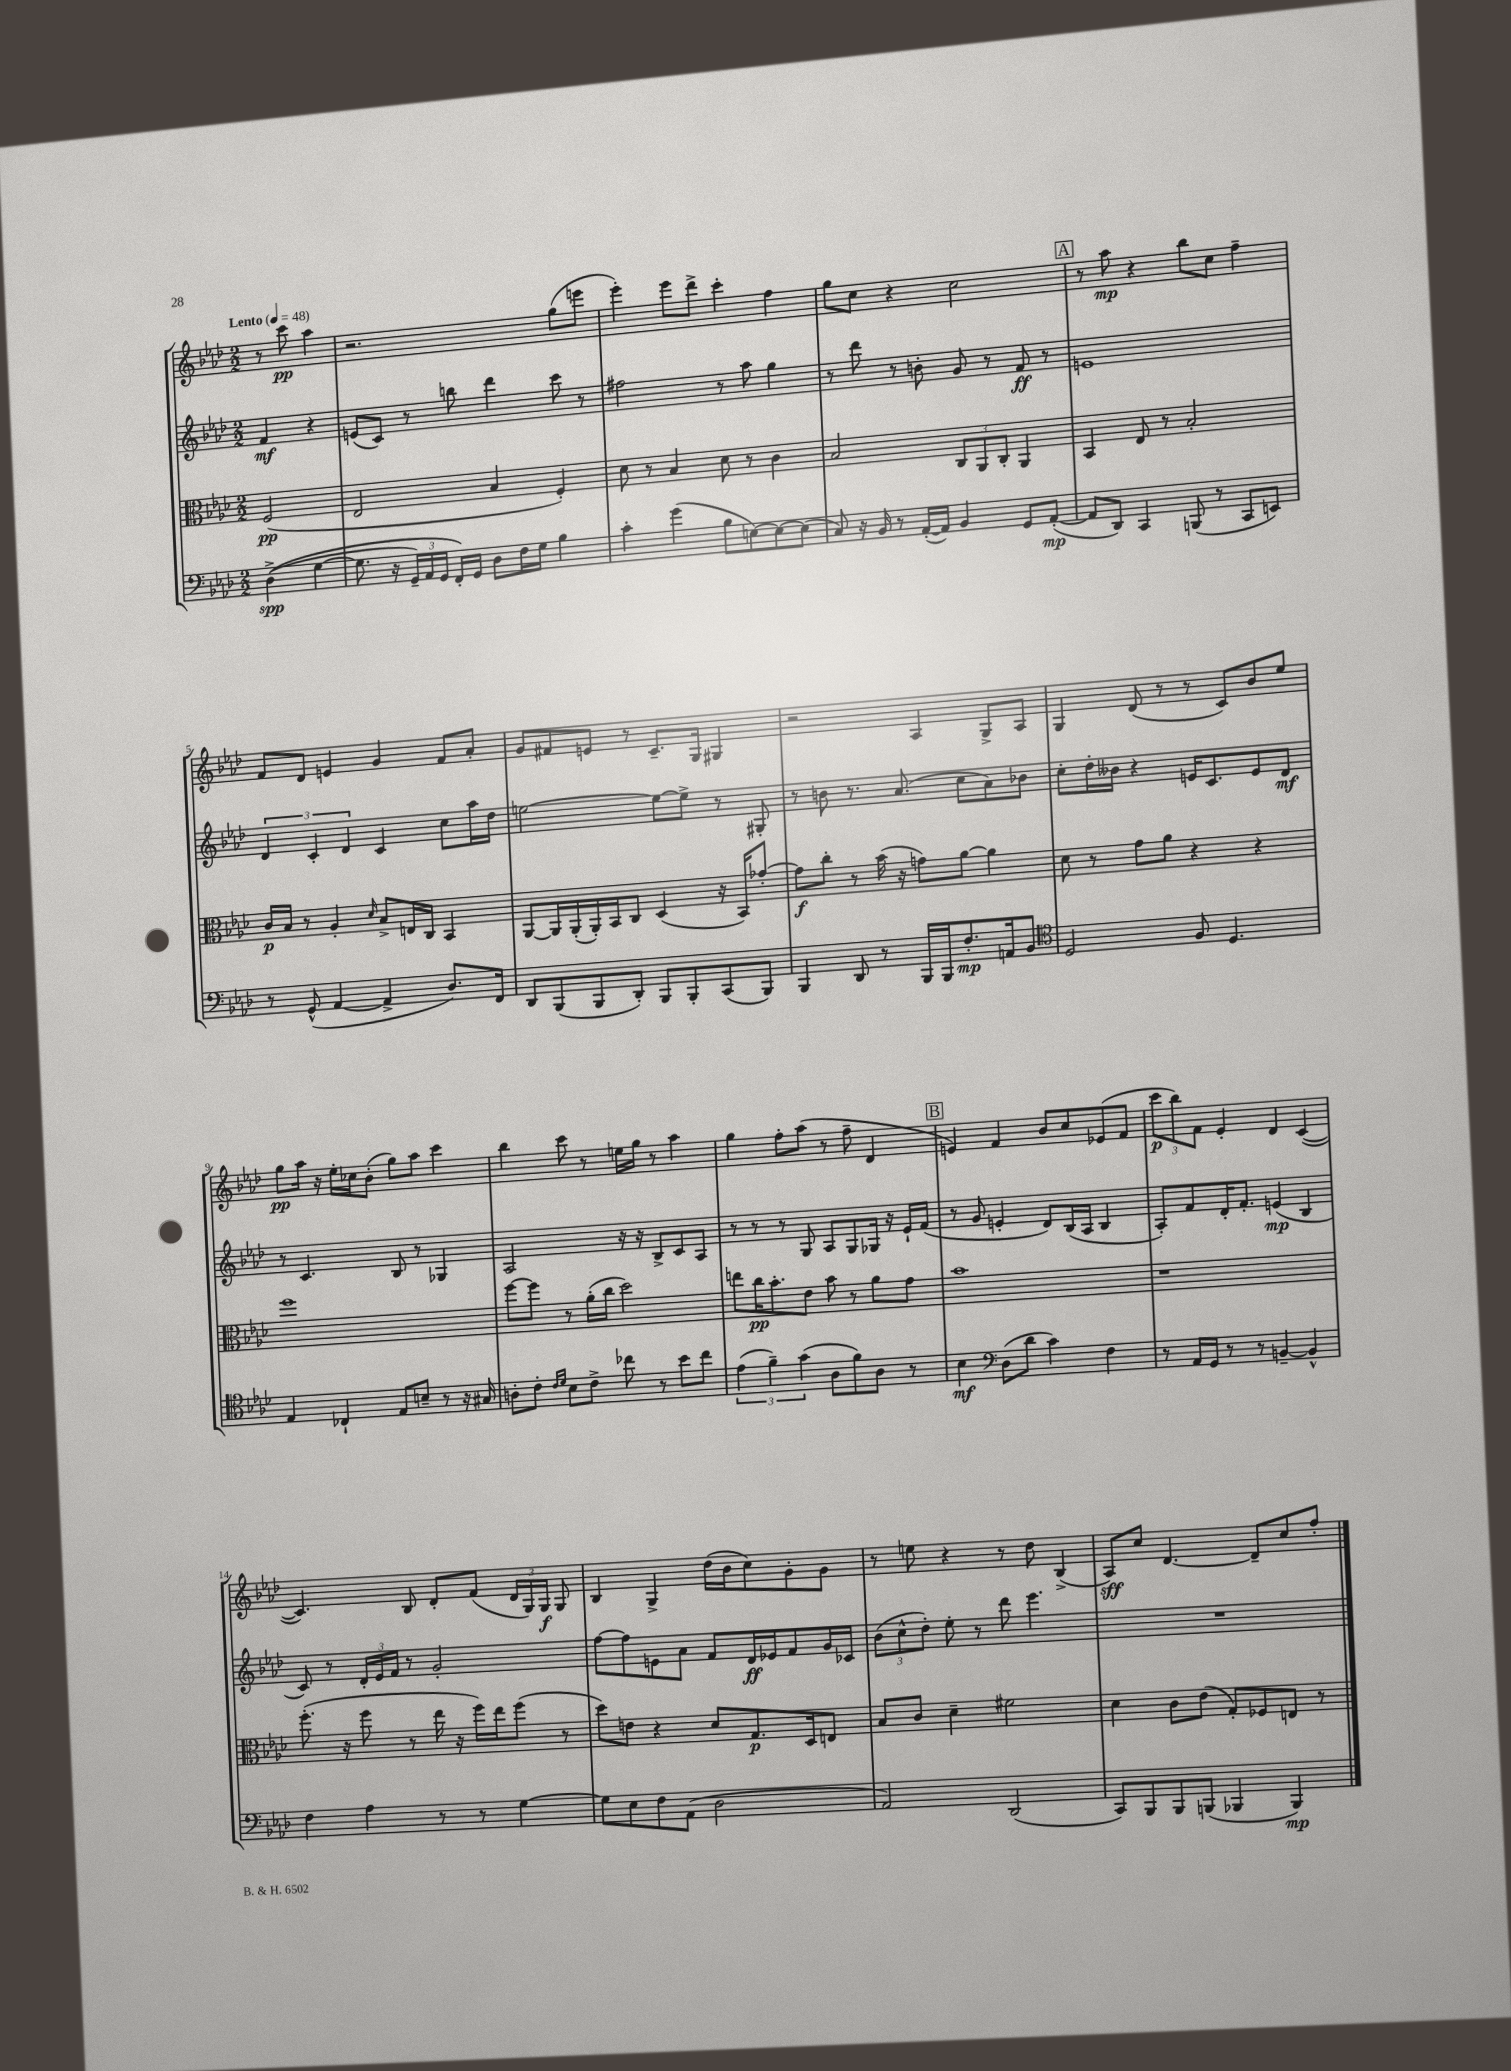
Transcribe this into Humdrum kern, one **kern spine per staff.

**kern	**dynam	**kern	**dynam	**kern	**dynam	**kern	**dynam
*part4	*part4	*part3	*part3	*part2	*part2	*part1	*part1
*staff4	*staff4	*staff3	*staff3	*staff2	*staff2	*staff1	*staff1
*clefF4	*	*clefC3	*	*clefG2	*	*clefG2	*
*k[b-e-a-d-]	*	*k[b-e-a-d-]	*	*k[b-e-a-d-]	*	*k[b-e-a-d-]	*
*M2/2	*	*M2/2	*	*M2/2	*	*M2/2	*
*MM48	*	*MM48	*	*MM48	*	*MM48	*
=	=	=	=	=	=	=	=
!	!	!	!	!	!	!LO:TX:a:B:t=Lento	!
((4D-^\	spp	(2F/	pp	4f/	mf	8r	.
.	.	.	.	.	.	8ccc\	pp
[4G\	.	.	.	4r	.	4aa-\	.
=1	=1	=1	=1	=1	=1	=1	=1
8.G\]	.	2E-/	.	(8en/L	.	2.r	.
.	.	.	.	8c/J)	.	.	.
16r	.	.	.	.	.	.	.
24GG~/LL)	.	.	.	8r	.	.	.
24AA-/	.	.	.	.	.	.	.
24GG/JJ	.	.	.	.	.	.	.
16FF'/LL)	.	.	.	8bbn\	.	.	.
16GG/JJ	.	.	.	.	.	.	.
8D-\L	.	4B-/	.	4ddd-\	.	.	.
16F\L	.	.	.	.	.	.	.
16G\JJ	.	.	.	.	.	.	.
4B-\	.	4F'/)	.	8ccc\	.	(8gg\L	.
.	.	.	.	8r	.	8eeen\J	.
=2	=2	=2	=2	=2	=2	=2	=2
4c'\	.	8d-\	.	2ff#X\	.	4eee-'\)	.
.	.	8r	.	.	.	.	.
(4g\	.	4B-/	.	.	.	8eee-\L	.
.	.	.	.	.	.	8ddd-^\J	.
8B-\L	.	8d-\	.	8r	.	4ccc'\	.
[8En\)	.	8r	.	8aa-\	.	.	.
8E\_	.	4c\	.	4gg\	.	4ff\	.
(8E\J]	.	.	.	.	.	.	.
=3	=3	=3	=3	=3	=3	=3	=3
8C/)	.	2B-/	.	8r	.	8gg\L	.
16r	.	.	.	8ddd-\	.	8cc\J	.
16BB-/	.	.	.	.	.	.	.
8r	.	.	.	8r	.	4r	.
([16AA-'/LL	.	.	.	8bn'\	.	.	.
16AA-/JJ])	.	.	.	.	.	.	.
4BB-/	.	12C/L	.	8g/	.	2cc\	.
.	.	12AA-/	.	.	.	.	.
.	.	.	.	8r	.	.	.
.	.	12C'/J	.	.	.	.	.
8GG/L	.	4AA-/	.	8f/	ff	.	.
([8AA-'/J	mp	.	.	8r	.	.	.
!!LO:REH:place=s1:t=A
=4	=4	=4	=4	=4	=4	=4	=4
8AA-/L]	.	4BB-/	.	1en	.	8r	.
8DD-/J)	.	.	.	.	.	8aa-\	mp
4CC/	.	8E-/	.	.	.	4r	.
.	.	8r	.	.	.	.	.
(8BBBn/	.	2B-'/	.	.	.	8bb-\L	.
8r	.	.	.	.	.	8cc\J	.
8CC/L	.	.	.	.	.	4ff~\	.
8EEn/J)	.	.	.	.	.	.	.
!!LO:LB:g=z
=5	=5	=5	=5	=5	=5	=5	=5
8r	.	16c/LL	p	6d-/	.	8f/L	.
.	.	16B-/JJ	.	.	.	.	.
(8GG^^/	.	8r	.	.	.	8d-/J	.
.	.	.	.	6c'/	.	.	.
[4AA-/	.	4A-'/	.	.	.	4en/	.
.	.	.	.	6d-/	.	.	.
.	.	16qqd-/	.	.	.	.	.
4AA-^/]	.	8B-^/L	.	4c/	.	4g/	.
.	.	16En/L	.	.	.	.	.
.	.	16C/JJ	.	.	.	.	.
8.D-/L)	.	4BB-/	.	8cc\L	.	8f/L	.
.	.	.	.	16aa-\L	.	8a-'/J	.
16FF/Jk	.	.	.	16dd-\JJ	.	.	.
=6	=6	=6	=6	=6	=6	=6	=6
8DD-/L	.	[8AA-/L	.	[2een\	.	8g/L	.
(8BBB-/	.	16AA-/L]	.	.	.	8f#X/	.
.	.	(16AA-'/	.	.	.	.	.
8BBB-/	.	16AA-'/)	.	.	.	8en/J	.
.	.	16BB-/J	.	.	.	.	.
8DD-'/J)	.	8C/J	.	.	.	8r	.
8BBB-/L	.	(4D-/	.	8ee\L_	.	8.c~/L	.
8BBB-'/	.	.	.	8ee^\J]	.	.	.
.	.	.	.	.	.	16G/Jk	.
(8CC/	.	16r	.	8r	.	4G#X/	.
.	.	16BB-/KL)	.	.	.	.	.
8BBB-/J)	.	[8g-X'/J	.	8G#X'/	.	.	.
=7	=7	=7	=7	=7	=7	=7	=7
4BBB-/	.	8g-\L]	f	8r	.	2r	.
.	.	8cc'\J	.	8bn\	.	.	.
8DD-/	.	8r	.	8.r	.	.	.
8r	.	(16b-\	.	.	.	.	.
.	.	16r	.	(8.a-/	.	.	.
16BBB-/LL	.	8gn\L)	.	.	.	4A-/	.
16BBB-/J	.	.	.	.	.	.	.
8.F'/	mp	[8a-\J	.	8cc\L	.	.	.
.	.	4a-\]	.	8a-\)	.	8G^/L	.
16AAn/k	.	.	.	.	.	.	.
8BB-/J	.	.	.	8b-X\J	.	8A-/J	.
=8	=8	=8	=8	=8	=8	=8	=8
*clefC4	*	*	*	*	*	*	*
2D-/	.	8d-\	.	8cc'\L	.	4G/	.
.	.	8r	.	16dd-'\L	.	.	.
.	.	.	.	16b--X\JJ	.	.	.
.	.	8g\L	.	4r	.	(8d-/	.
.	.	8a-\J	.	.	.	8r	.
8F/	.	4r	.	16en/KL	.	8r	.
.	.	.	.	8.c/	.	.	.
4.D-/	.	.	.	.	.	8c/L)	.
.	.	4r	.	8e/	.	8b-/	.
.	.	.	.	8d-/J	mf	8ee-/J	.
!!LO:LB:g=z
=9	=9	=9	=9	=9	=9	=9	=9
4E-/	.	1ff	.	8r	.	8gg\L	pp
.	.	.	.	4.c/	.	16aa-\Jk	.
.	.	.	.	.	.	16r	.
4C-X`/	.	.	.	.	.	16ee-'\LL	.
.	.	.	.	.	.	16cc-X\J	.
.	.	.	.	.	.	(8b-'\J	.
8E-/L	.	.	.	8B-/	.	8gg\L)	.
8Bn~/J	.	.	.	8r	.	8aa-\J	.
8r	.	.	.	4G-X/	.	4ccc\	.
16r	.	.	.	.	.	.	.
16G#X/	.	.	.	.	.	.	.
=10	=10	=10	=10	=10	=10	=10	=10
8An'\L	.	[8ff\L	.	2A-/	.	4bb-\	.
8c'\J	.	8ff\J]	.	.	.	.	.
16qqc/LL	.	.	.	.	.	.	.
16qqd-/JJ	.	.	.	.	.	.	.
8B-\L	.	8r	.	.	.	8ccc\	.
8c^\J	.	(16a-'\LL	.	.	.	8r	.
.	.	16cc\JJ	.	.	.	.	.
8cc-X\	.	2dd-\)	.	16r	.	16een\LL	.
.	.	.	.	16r	.	16gg\JJ	.
8r	.	.	.	8B-^/L	.	8r	.
8b-\L	.	.	.	8c/	.	4aa-\	.
8cc-\J	.	.	.	8A-/J	.	.	.
=11	=11	=11	=11	=11	=11	=11	=11
(6e-\	.	8een\L	.	8r	.	4gg\	.
.	.	16cc\K	pp	8r	.	.	.
6f~\)	.	.	.	.	.	.	.
.	.	8.b-'\	.	.	.	.	.
.	.	.	.	8r	.	8ff'\L	.
(6g\	.	.	.	.	.	.	.
.	.	8e-\J	.	8G/	.	(8aa-\J	.
8A-\L	.	8b-\	.	8A-/L	.	8r	.
8f\)	.	8r	.	8G/	.	8ff~\	.
8A-\J	.	8a-\L	.	16G-X/Jk	.	4d-/	.
.	.	.	.	16r	.	.	.
8r	.	8g\J	.	16e-`/LL	.	.	.
.	.	.	.	(16f/JJ	.	.	.
!!LO:REH:place=s1:t=B
=12	=12	=12	=12	=12	=12	=12	=12
4B-\	mf	1b-	.	8r	.	4en/)	.
.	.	.	.	8g/	.	.	.
*clefF4	*	*	*	*	*	*	*
(8D-\L	.	.	.	4en'/	.	4f/	.
8d-\J	.	.	.	.	.	.	.
4c\)	.	.	.	8d-/L)	.	8b-/L	.
.	.	.	.	(16B-/L	.	8cc/	.
.	.	.	.	16A-/JJ	.	.	.
4F\	.	.	.	4B-/	.	(8e-X/	.
.	.	.	.	.	.	8f/J	.
=13	=13	=13	=13	=13	=13	=13	=13
8r	.	1r	.	8A-'/L)	.	12ccc\L	p
.	.	.	.	.	.	12bb-\)	.
16AA-/LL	.	.	.	8f/	.	.	.
.	.	.	.	.	.	12f\J	.
16GG/JJ	.	.	.	.	.	.	.
8r	.	.	.	16d-'/K	.	4e-'/	.
.	.	.	.	8.f'/J	.	.	.
8r	.	.	.	.	.	.	.
[4BBn~/	.	.	.	(4en/	mp	4d-/	.
4BB^^/]	.	.	.	4B-/	.	([4c/	.
!!LO:LB:g=z
=14	=14	=14	=14	=14	=14	=14	=14
4F\	.	(8.ff'\	.	8c/)	.	4.c/])	.
.	.	.	.	8r	.	.	.
.	.	16r	.	.	.	.	.
4A-\	.	8ff\	.	24d-'/LL	.	.	.
.	.	.	.	24e-/	.	.	.
.	.	.	.	24f/JJ	.	.	.
.	.	8r	.	8r	.	8B-/	.
8r	.	16ee-\	.	2g'/	.	8d-'/L	.
.	.	16r	.	.	.	.	.
8r	.	16ff\LL)	.	.	.	(8f/J	.
.	.	16ee-\J	.	.	.	.	.
[4G\	.	(8ff\J	.	.	.	24d-/LL	.
.	.	.	.	.	.	24G/)	.
.	.	.	.	.	.	24G/JJ	f
.	.	8r	.	.	.	8G/	.
=15	=15	=15	=15	=15	=15	=15	=15
8G\L]	.	8dd-\L)	.	[8ff\L	.	4B-/	.
8E-\	.	8en\J	.	8ff\]	.	.	.
8F\	.	4r	.	8en\	.	4G^/	.
(8AA-\J	.	.	.	8a-\J	.	.	.
2D-\	.	8d-/L	.	8f/L	.	(16dd-\LL	.
.	.	.	.	.	.	16b-\J	.
.	.	8.G/	p	16d-/L	ff	8cc\)	.
.	.	.	.	16e-X/J	.	.	.
.	.	.	.	8f/	.	8g'\	.
.	.	16D-/k	.	.	.	.	.
.	.	8En/J	.	16g/L	.	8g\J	.
.	.	.	.	16c-X/JJ	.	.	.
=16	=16	=16	=16	=16	=16	=16	=16
2AA-/)	.	8B-/L	.	(12b-\L	.	8r	.
.	.	.	.	12cc^^\	.	.	.
.	.	8c/J	.	.	.	8een\	.
.	.	.	.	12dd-'\J)	.	.	.
.	.	4d-~\	.	8ee-'\	.	4r	.
.	.	.	.	8r	.	.	.
(2DD-/	.	2f#X\	.	8ddd-\	.	8r	.
.	.	.	.	4.eee-\	.	8dd-\	.
.	.	.	.	.	.	(4B-^/	.
=17	=17	=17	=17	=17	=17	=17	=17
8CC/L)	.	4d-\	.	1r	.	8A-/L)	sff
8BBB-/	.	.	.	.	.	8cc/J	.
8BBB-/	.	8c\L	.	.	.	[4.d-/	.
(8BBBn/J	.	(8e-\J	.	.	.	.	.
4BBB-X/	.	8G'/L)	.	.	.	.	.
.	.	8F-X/	.	.	.	8d-~/L]	.
4BBB-/)	mp	8En/J	.	.	.	8cc/	.
.	.	8r	.	.	.	8ff'/J	.
==	==	==	==	==	==	==	==
*-	*-	*-	*-	*-	*-	*-	*-
